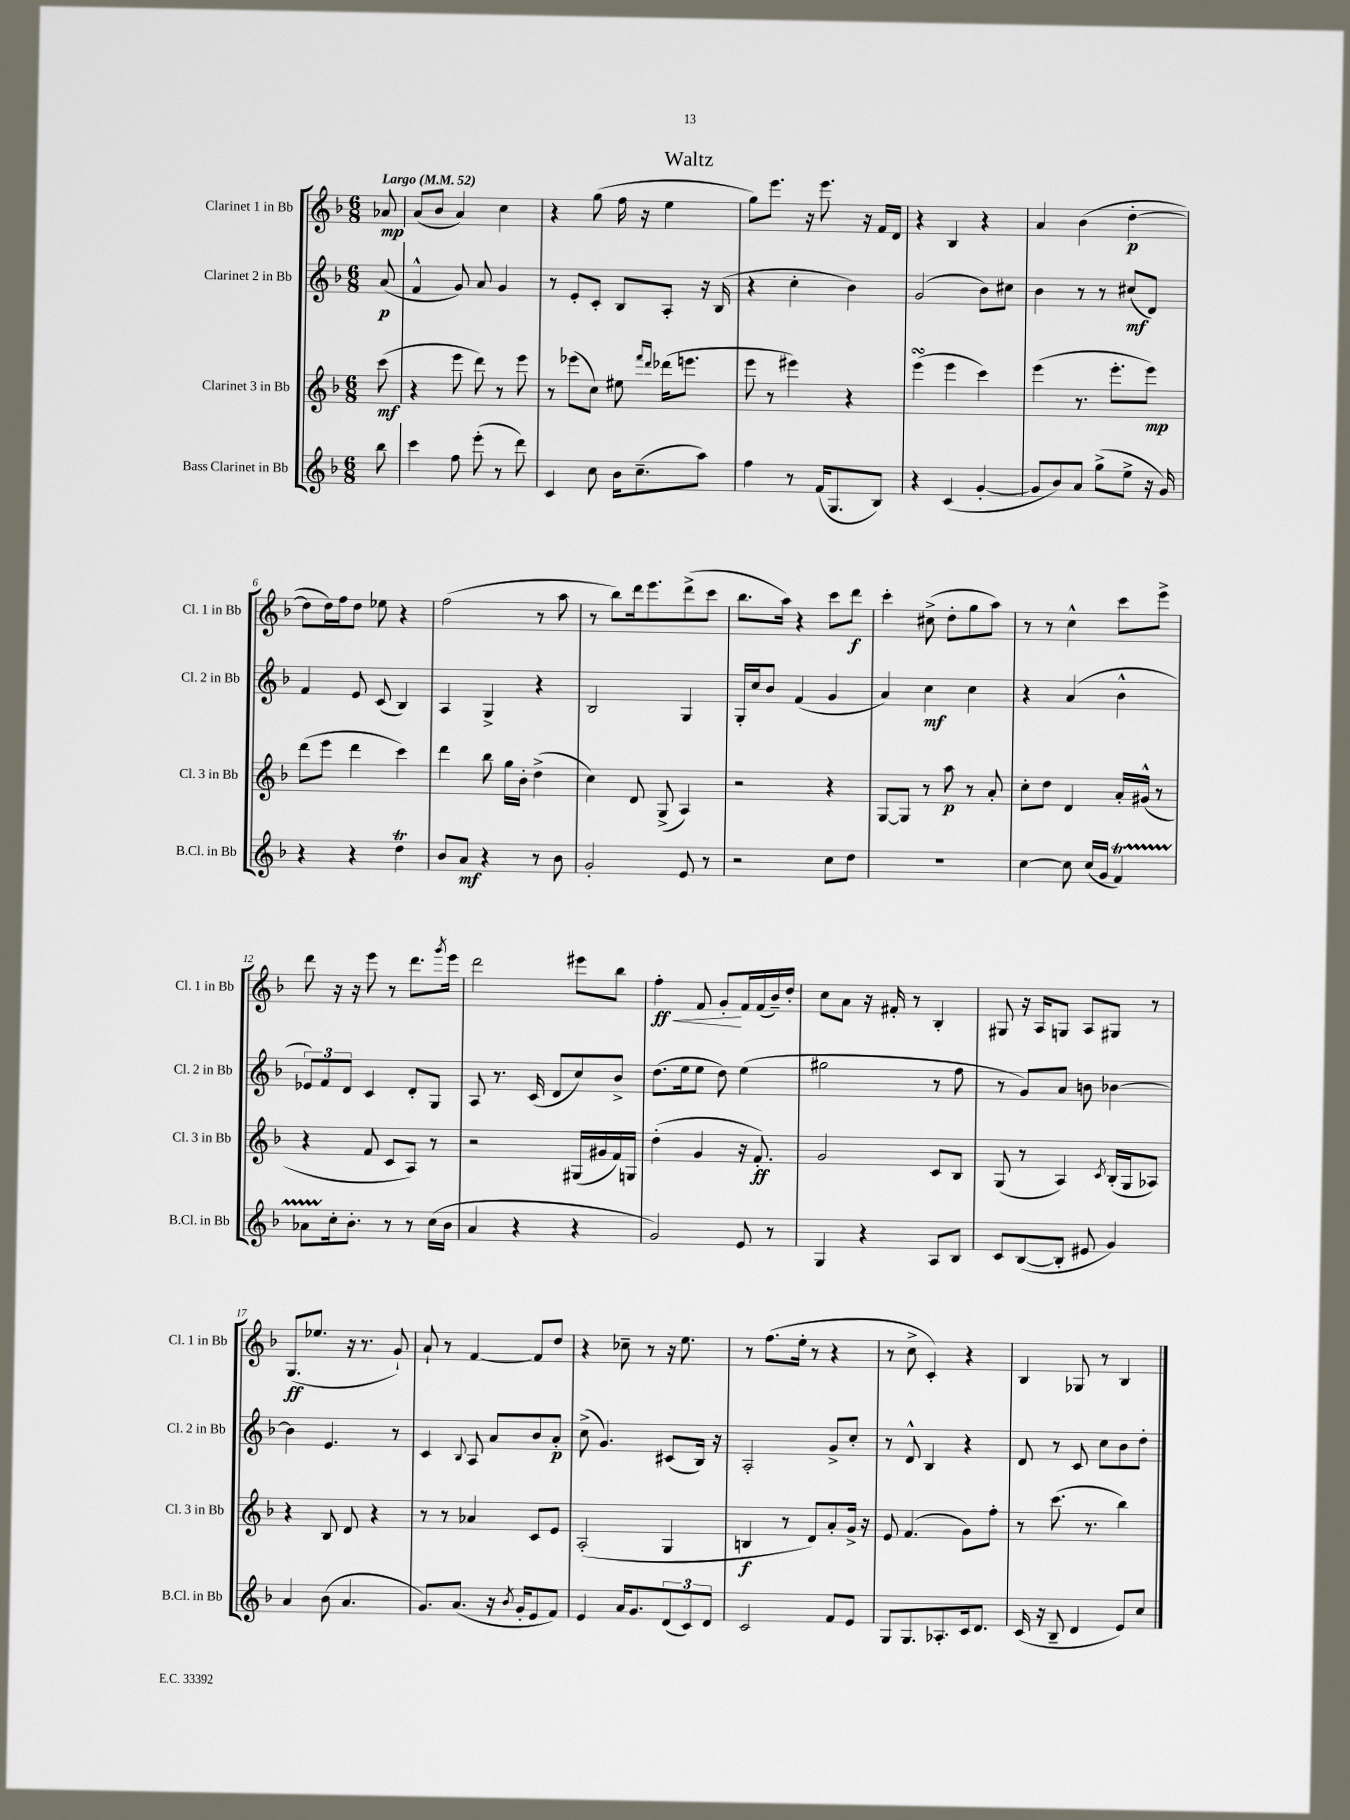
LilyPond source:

\header { title = "Waltz" }
<<
\new StaffGroup <<
\new Staff = "s0" \with { instrumentName = "Clarinet 1 in Bb" shortInstrumentName = "Cl. 1 in Bb" } {
    \clef treble \key f \major \numericTimeSignature \time 6/8 \partial 8 \tempo "Largo" 4 = 52
    aes'8\mp |
    a'8( bes'8 a'4) c''4 |
    r4 g''8( f''16 r16 e''4 |
    g''8) e'''8. r16 e'''8. r16 f'16 d'16 |
    r4 bes4 r4 |
    a'4 bes'4( d''4~-.\p |
    d''8 d''16) f''16 d''8 ees''8 r4 |
    f''2( r8 a''8 |
    r8 bes''8) d'''16 e'''8. d'''8->( c'''8 |
    bes''8. a''16) r4 c'''8 d'''8\f |
    c'''4-. cis''8->( d''8-. g''8 a''8) |
    r8 r8 c''4-^ c'''8 e'''8-> |
    d'''8 r16 r16 e'''8 r8 d'''8. \acciaccatura { g'''8 } e'''16 |
    d'''2 eis'''8 bes''8 |
    f''4-.\ff\< f'8 g'8-.\! f'16 f'16( bes'16--) d''16-. |
    c''8 a'8 r16 fis'16-. r8 bes4-. |
    gis8 r16 a16 g8 a8 gis8 r8 |
    g8.\ff( ees''8. r16 r8. g'8-!) |
    a'8-! r8 f'4~ f'8 d''8 |
    r4 ces''8-- r8 r16 e''8. |
    r8 f''8.( e''16-. r8 r4 |
    r8 c''8-> c'4-.) r4 |
    bes4 ges8 r8 bes4 \bar "|." |
}
\new Staff = "s1" \with { instrumentName = "Clarinet 2 in Bb" shortInstrumentName = "Cl. 2 in Bb" } {
    \clef treble \key f \major \numericTimeSignature \time 6/8 \partial 8
    a'8\p( |
    f'4-^ g'8) a'8 g'4 |
    r8 e'8-. c'8-. bes8 a8-. r16 bes16( |
    r4 c''4-. bes'4) |
    g'2( bes'8) cis''8 |
    bes'4 r8 r8 cis''8\mf( d'8) |
    f'4 e'8 c'8( bes4) |
    a4 g4-> r4 |
    bes2 g4 |
    g16-. c''16 bes'8 f'4( g'4 |
    a'4) c''4\mf c''4 |
    r4 a'4( bes'4-^ |
    \tuplet 3/2 { ees'8) f'8 d'8 } c'4 d'8-. g8 |
    a8 r8. c'16( d'8 c''8) bes'8-> |
    d''8.( e''16 e''8 d''8) e''4( |
    gis''2 r8 f''8 |
    r8 g'8) a'8 b'8 bes'4~ |
    bes'4 e'4. r8 |
    c'4 \appoggiatura { bes8 } a8 a'8 bes'8 a'8-.\p |
    c''8->( g'4.) cis'8( bes16) r16 |
    a2-. g'8-> c''8-. |
    r8 d'8-^ bes4 r4 |
    d'8 r8 c'8 c''8 bes'8 d''8-. \bar "|." |
}
\new Staff = "s2" \with { instrumentName = "Clarinet 3 in Bb" shortInstrumentName = "Cl. 3 in Bb" } {
    \clef treble \key f \major \numericTimeSignature \time 6/8 \partial 8
    c'''8\mf( |
    r4 e'''8 d'''8) r8 e'''8 |
    r8 ees'''8( c''8) eis''8 \grace { f'''16 d'''16 } des'''16( e'''8. |
    e'''8 r8 eis'''4) r4 |
    e'''4\turn( e'''4 c'''4) |
    e'''4( r8. e'''8.-. e'''8\mp) |
    d'''8( e'''8 d'''4 c'''4) |
    d'''4 bes''8 g''16 bes'16-. d''4->( |
    c''4) d'8 g8->( a4) |
    r2 r4 |
    g8~ g8 r8 a''8\p r8 a'8-. |
    c''8-. d''8 d'4 a'16-. gis'16-^( r8 |
    r4 f'8 c'8 a8) r8 |
    r2 gis16( gis'16 f'16) g16 |
    d''4-.( g'4 r16 f'8.-.\ff) |
    g'2 c'8 bes8 |
    g8( r8 a4) \acciaccatura { c'8 } bes16-.( g16 aes8) |
    r4 bes8 d'8 r4 |
    r8 r8 aes'4 c'8 e'8 |
    a2-.( g4 |
    b4\f r8 d'8) a'8-. g'16-> r16 |
    e'8 f'4.( g'8) f''8-. |
    r8 c'''8.( r8. bes''4) \bar "|." |
}
\new Staff = "s3" \with { instrumentName = "Bass Clarinet in Bb" shortInstrumentName = "B.Cl. in Bb" } {
    \clef treble \key f \major \numericTimeSignature \time 6/8 \partial 8
    bes''8 |
    c'''4 f''8 e'''8-.( r8 d'''8) |
    c'4 c''8 bes'16 c''8.--( a''8) |
    f''4 r8 f'16( g8. bes8) |
    r4 c'4( g'4~-. |
    g'8 bes'8) a'8 g''8->( e''8-> r16 g'16) |
    r4 r4 d''4\trill |
    bes'8 a'8\mf r4 r8 bes'8 |
    g'2-. e'8 r8 |
    r2 c''8 d''8 |
    R2. |
    c''4~ c''8 c''16( g'16 f'4\startTrillSpan) |
    aes'8 c''16-.\stopTrillSpan bes'8.-. r8 r8 c''16( bes'16 |
    a'4 r4 r4 |
    g'2) e'8 r8 |
    g4 r4 a8 bes8 |
    c'8 bes8~( bes8-. eis'8 g'4) |
    a'4 bes'8( a'4. |
    g'8.) a'8.( r16 \acciaccatura { bes'8 } g'16-. e'8 f'8) |
    e'4 a'16 g'8. \tuplet 3/2 { d'8( c'8) d'8 } |
    c'2 f'8 e'8 |
    g8 g8. aes8.-. c'16 d'8. |
    c'16( r16 bes8-- d'4 e'8) c''8 \bar "|." |
}
>>
>>
